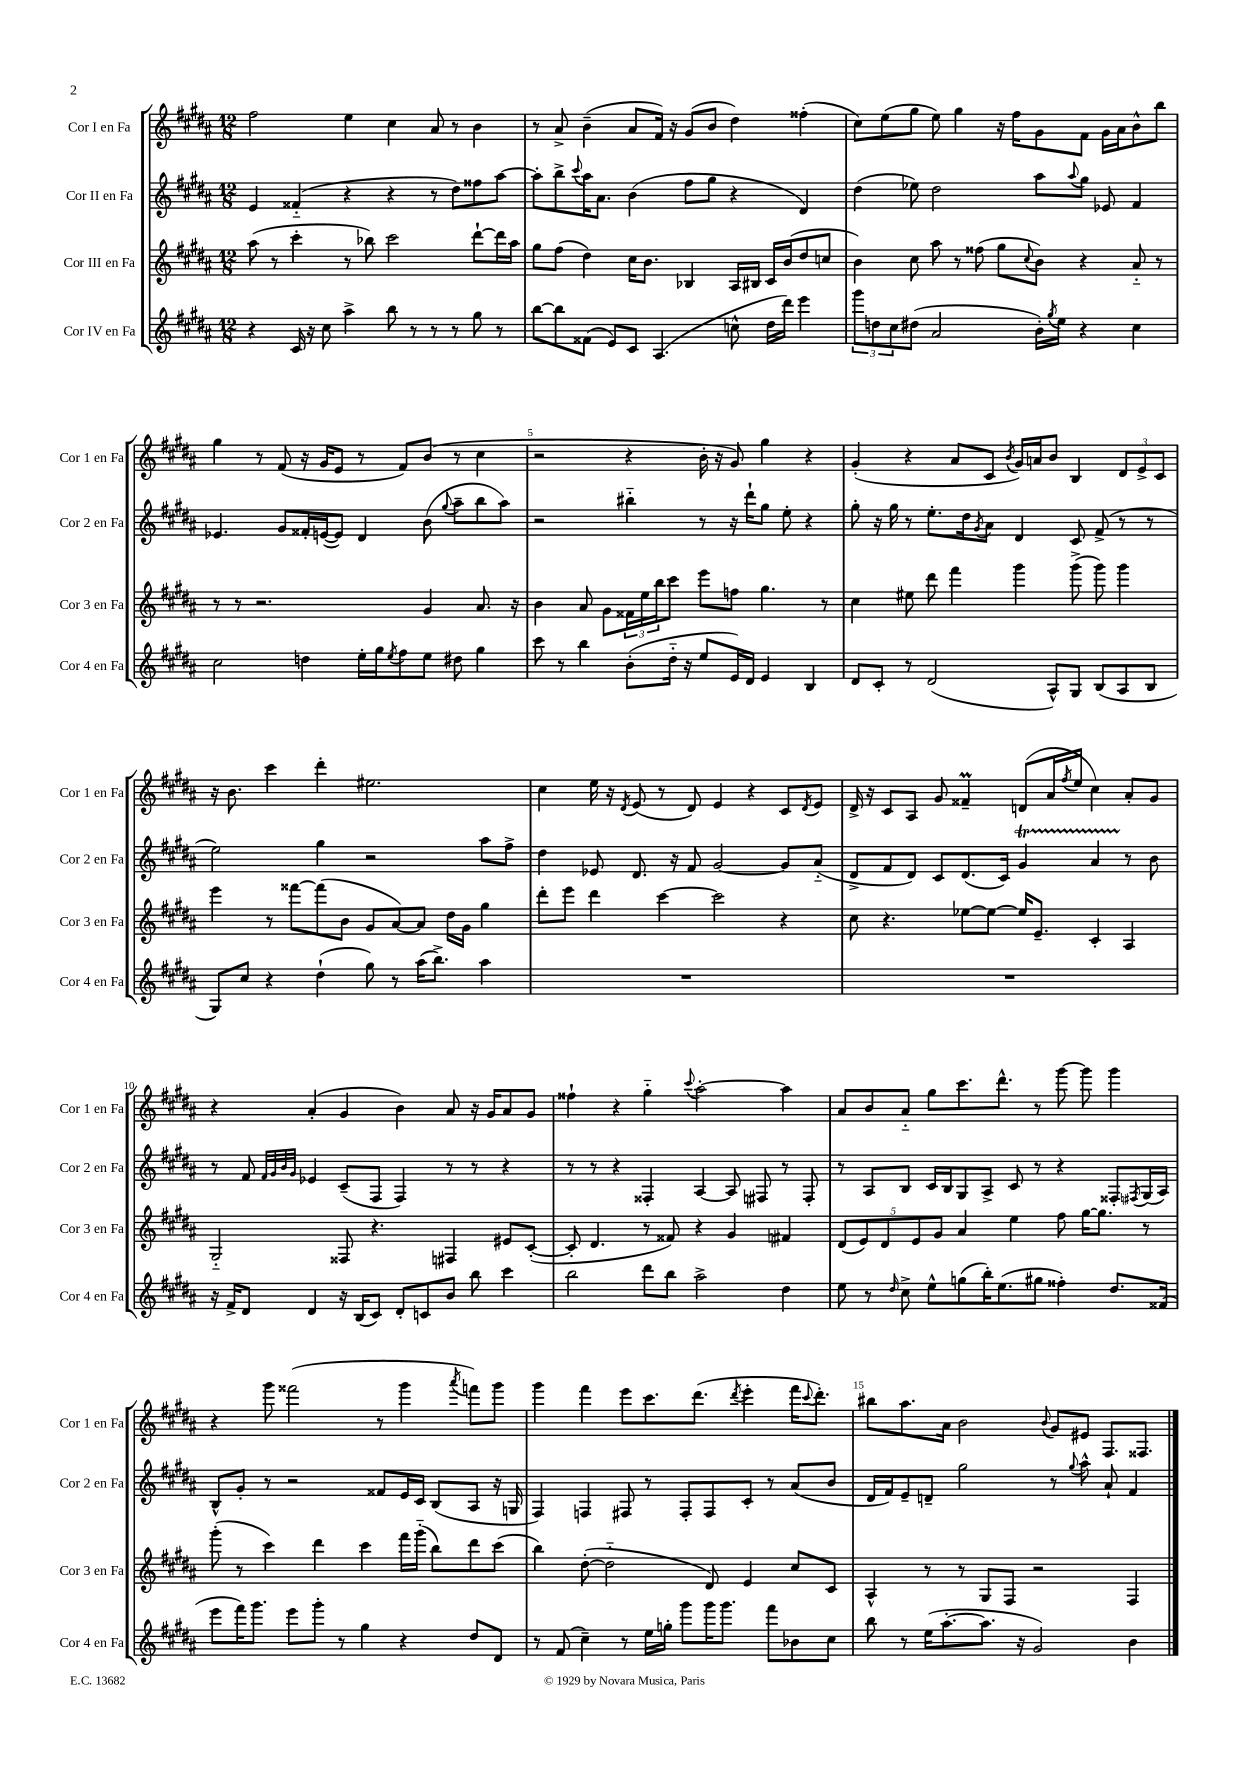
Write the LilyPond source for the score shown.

<<
\new StaffGroup <<
\new Staff = "s0" \with { instrumentName = "Cor I en Fa" shortInstrumentName = "Cor 1 en Fa" } {
    \clef treble \key b \major \numericTimeSignature \time 12/8
    fis''2 e''4 cis''4 ais'8 r8 b'4 |
    r8 ais'8-> b'4--( ais'8 fis'16) r16 gis'8( b'8 dis''4) fisis''4-.( |
    cis''8) e''8( gis''8 e''8) gis''4 r16 fis''16 gis'8 fis'8 gis'16 ais'16 b'8-^ b''8 |
    gis''4 r8 fis'8( r16 gis'16 e'8 r8 fis'8) b'8( r8 cis''4 |
    r2 r4 b'16-. r16 gis'8) gis''4 r4 |
    gis'4-.( r4 ais'8 cis'8 \acciaccatura { b'8 } gis'16) a'16 b'8 b4 \tuplet 3/2 { dis'8 e'8-> cis'8 } |
    r16 b'8. cis'''4 dis'''4-. eis''2. |
    cis''4 e''16 r16 \acciaccatura { dis'8 } e'8( r8 dis'8) e'4 r4 cis'8 \acciaccatura { dis'8 } e'8 |
    dis'16-> r16 cis'8 ais8 gis'8 fisis'4--\prall d'8( ais'16 \acciaccatura { fis''8 } e''16 cis''4) ais'8-. gis'8 |
    r4 ais'4-.( gis'4 b'4) ais'8 r16 gis'16 ais'8 gis'8 |
    fisis''4-! r4 gis''4-_ \appoggiatura { cis'''8 } ais''2~-. ais''4 |
    ais'8 b'8 ais'8-_ gis''8 cis'''8. dis'''8.-^ r8 gis'''8~ gis'''8 gis'''4 |
    r4 gis'''8 fisis'''2( r8 gis'''4 \acciaccatura { ais'''8 } f'''8) gis'''8 |
    gis'''4 fis'''4 e'''8 cis'''8. dis'''8.( \acciaccatura { dis'''8 } e'''4-. fis'''16 \appoggiatura { cis'''8 } dis'''8.-.) |
    bis''8 ais''8. ais'16 b'2 \appoggiatura { b'8 } gis'8 eis'8 fis8. fisis8. \bar "|." |
}
\new Staff = "s1" \with { instrumentName = "Cor II en Fa" shortInstrumentName = "Cor 2 en Fa" } {
    \clef treble \key b \major \numericTimeSignature \time 12/8
    e'4 fisis'4-_( r4 r4 r8 dis''8) fisis''8 ais''8~ |
    ais''8-. b''8-> \appoggiatura { cis'''8 } ais''16 ais'8. b'4( fis''8 gis''8 r4 dis'4) |
    dis''4( ees''8) dis''2 ais''8 \appoggiatura { ais''8 } gis''8 ees'8 fis'4 |
    ees'4. gis'8 fisis'16-. e'16~( e'8) dis'4 b'8( \appoggiatura { gis''8 } ais''8-- b''8 ais''8) |
    r2 bis''4-_ r8 r16 dis'''16-! gis''8 e''8-. r4 |
    gis''8-. r16 gis''16 r8 e''8.-. dis''16 \acciaccatura { gis'8 } ais'8 dis'4 cis'8 fis'8->( r8 r8 |
    e''2) gis''4 r2 ais''8 fis''8-> |
    dis''4 ees'8 dis'8. r16 fis'8 gis'2~ gis'8 ais'8-_( |
    dis'8-> fis'8 dis'8) cis'8 dis'8.( cis'16) gis'4\startTrillSpan ais'4 r8\stopTrillSpan b'8 |
    r8 fis'8 \grace { fis'32 gis'32 b'32 gis'32 } ees'4 cis'8--( fis8 fis4) r8 r8 r4 |
    r8 r8 r4 fisis4-. ais4~ ais8 fis8 r8 fis8-. |
    r8 ais8 b8 cis'16 b16 gis8 ais8-> cis'8 r8 r4 fisis8-. \acciaccatura { fis8 } gis16( ais16) |
    b8-^ gis'8-. r8 r2 fisis'8 e'16 cis'16 b8( ais8 r16 g16 |
    fis4) f4 fis8 r8 fis8-. fis8 cis'8-. r8 ais'8( b'8 |
    dis'16 fis'16) e'8-- d'8-- gis''2 r8 \appoggiatura { gis''8 } ais''8-^ ais'8-! fis'4 \bar "|." |
}
\new Staff = "s2" \with { instrumentName = "Cor III en Fa" shortInstrumentName = "Cor 3 en Fa" } {
    \clef treble \key b \major \numericTimeSignature \time 12/8
    ais''8( r8 cis'''4-. r8 bes''8) cis'''2 dis'''8~-! dis'''16 ais''16 |
    gis''8 fis''8( dis''4) cis''16 b'8. bes4 ais16 bis16 cis'16 b'16( dis''8 c''8 |
    b'4) cis''8 ais''8 r8 fisis''8( gis''8 \appoggiatura { cis''8 } b'8) r4 ais'8-_ r8 |
    r8 r8 r2. gis'4 ais'8. r16 |
    b'4 ais'8 gis'8 \tuplet 3/2 { fisis'16 e''16 b''16 } cis'''8 e'''8 f''8 gis''4. r8 |
    cis''4 eis''8 dis'''8 fis'''4 gis'''4 gis'''8->( gis'''8) gis'''4 |
    e'''4 r8 fisis'''8~ fisis'''8( b'8 gis'8 ais'8~) ais'8 dis''16 gis'16 gis''4 |
    dis'''8-. e'''8 dis'''4 cis'''4~ cis'''2 r4 |
    cis''8 r4. ees''8~ ees''8~ ees''16 e'8.-- cis'4-. ais4 |
    gis2-_ fisis8 r4. fis4 eis'8 cis'8~-.( |
    cis'8-. dis'4. r8 fisis'8) r4 gis'4 fis'4 |
    \tuplet 5/4 { dis'8( e'8) dis'8 e'8 gis'8 } ais'4 e''4 fis''8 gis''16~ gis''8. r8 |
    gis'''8-.( r8 cis'''4) dis'''4 cis'''4 fis'''16 gis'''16-_( b''8) dis'''8 cis'''8( |
    b''4) dis''8~-.( dis''2-_ dis'8) e'4 cis''8 cis'8 |
    ais4-^ r8 r8 gis8 fis8 r2 fis4 \bar "|." |
}
\new Staff = "s3" \with { instrumentName = "Cor IV en Fa" shortInstrumentName = "Cor 4 en Fa" } {
    \clef treble \key b \major \numericTimeSignature \time 12/8
    r4 cis'16 r16 cis''8 ais''4-> b''8 r8 r8 r8 gis''8 r8 |
    b''8~ b''8 fisis'8( e'8) cis'8 ais4.( c''8-^ dis''16 dis'''16) e'''4 |
    \tuplet 3/2 { gis'''8 d''8 cis''8 } dis''8( ais'2 b'16-.) \acciaccatura { gis''8 } e''16 r4 cis''4 |
    cis''2 d''4 e''16-. gis''16 \acciaccatura { e''8 } fis''8 e''8 dis''8 gis''4 |
    cis'''8 r8 b''4 b'8-.( dis''16-_ r16 e''8 e'16) dis'16 e'4 b4 |
    dis'8 cis'8-. r8 dis'2( ais8-^) gis8 b8( ais8 b8 |
    gis8) cis''8 r4 dis''4-!( gis''8) r8 ais''16( b''8.->) ais''4 |
    R1. |
    R1. |
    r16 fis'16-> dis'8 dis'4 r16 b16( cis'8) dis'8-. c'8 b'8 b''8 cis'''4 |
    b''2 dis'''8 b''8 ais''2-> dis''4 |
    e''8 r8 \grace { dis''16 } cis''8-> e''8-^ g''8( b''16-.) e''8.( gis''8 fisis''4-.) dis''8. fisis'16( |
    e'''8 fis'''16) gis'''8. e'''8 gis'''8-. r8 gis''4 r4 dis''8 dis'8 |
    r8 fis'8( cis''4--) r8 e''16 g''16-. gis'''8 gis'''16 gis'''8. fis'''8 bes'8 cis''8 |
    b''8 r8 e''16( ais''8.~-. ais''8. r16 gis'2) b'4 \bar "|." |
}
>>
>>
\layout { \context { \Score \override BarNumber.break-visibility = ##(#f #t #t) barNumberVisibility = #(every-nth-bar-number-visible 5) } }
